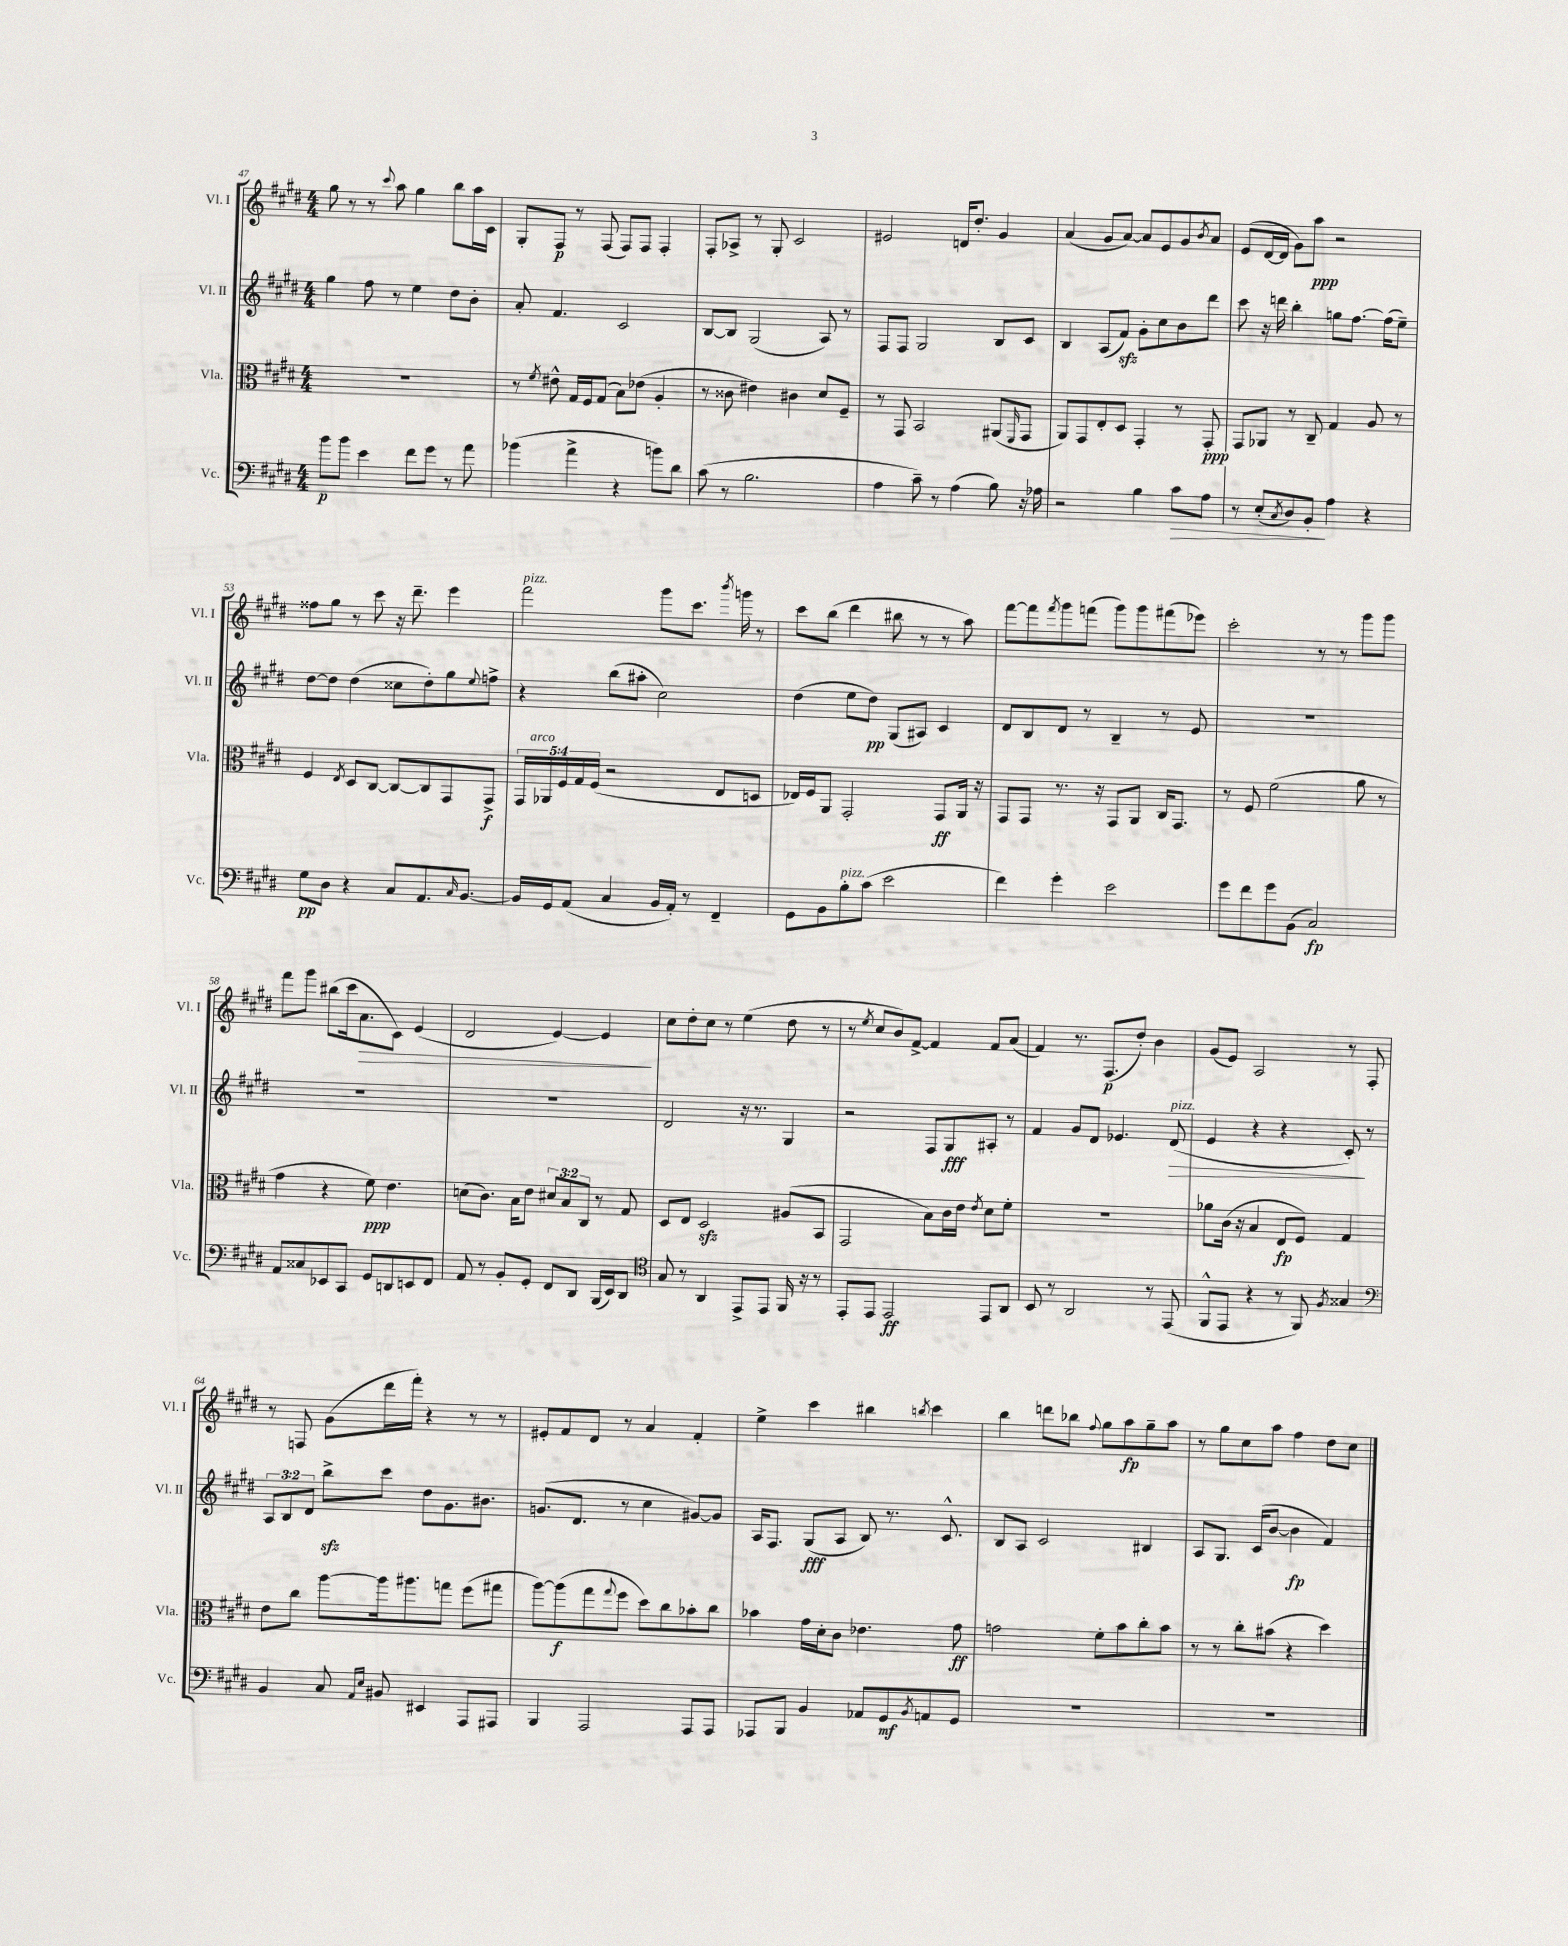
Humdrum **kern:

**kern	**kern	**kern	**kern
*staff4	*staff3	*staff2	*staff1
*clefF4	*clefC3	*clefG2	*clefG2
*k[f#c#g#d#]	*k[f#c#g#d#]	*k[f#c#g#d#]	*k[f#c#g#d#]
*M4/4	*M4/4	*M4/4	*M4/4
8b\L	1r	4gg#\	8gg#\
8b\J	.	.	8r
4e\	.	8ff#\	8r
.	.	.	8qqccc#/
.	.	8r	8aa\
8f#\L	.	4ee\	4gg#\
8g#\J	.	.	.
8r	.	8dd#\L	8bb\L
8a\	.	8b'\J	16aa\L
.	.	.	16c#\JJ
=	=	=	=
(4b-\	8r	8a'/	8G#'/L
.	8qf#/	.	.
.	8e#^^\	4.f#/	8F#/J
4a^\	16G#/LL	.	8r
.	16F#/J	.	.
.	(8G#/J	.	(8F#/
4r	8B\L)	2c#/	8F#/L)
.	(8e-\J	.	8F#/J
8b\L)	4A'/	.	4F#'/
8d#\J	.	.	.
=	=	=	=
(8c#\	8r	[8B/L	8F#'/L
8r	8c##\	8B/]J	8A-^/J
2.B\	4e#\)	(2G#/	8r
.	.	.	8G#'/
.	4c#\	.	2c#/
.	8d#/L	8A/)	.
.	8F#~/J	8r	.
=	=	=	=
4A\	8r	8F#/L	2e#/
.	8GG#/	8F#/J	.
8c#~\)	2BB/	2G#/	.
8r	.	.	.
(4A\	.	.	16d/LK
.	.	.	8.dd#'/J
8B\)	(8AA#/L	8B/L	4g#/
.	16qqFF#/	.	.
16r	8GG#/J	8c#/J	.
16A-\	.	.	.
=	=	=	=
2r	8AA/L)	4B/	(4a/
.	8GG#/	.	.
.	8E'/	(8A/L	8g#/L
.	8D#/J	8f#/J)	[8a/J)
4B\	4GG#'/	8g#'\L	8a/]L
.	.	8cc#\	8e/
8c#\L	8r	8b\	8g#/
.	.	.	8qb/
8A\J	8GG#'/	8ddd#\J	8a/J
=	=	=	=
8r	8GG#/L	8ccc#\	(8e/L
(8E'/L	8AA-/J	16r	[16d#/L
.	.	16ddd\	16d#/]JJ
8qC#/	.	.	.
8D#/)	8r	4bb'\	8g#\L)
8BB'/J	8C#~/	.	8aa\J
4A\	4G#/	8gg\L	2r
.	.	[8.ff#\J	.
4r	8A/	.	.
.	.	(16ff#\]LK	.
.	8r	8ee~\J)	.
=	=	=	=
8G#\L	4F#/	[8dd#\L	8ff##\L
8D#\J	.	8dd#\]J	8gg#\J
.	8qE/	.	.
4r	8D#/L	(4dd#\	8r
.	[8C#/J	.	8ccc#\
8C#/L	8C#/_L	8cc##\L	16r
.	.	.	8.ddd#~\
8.AA/	8C#/]	8dd#'\)	.
.	8GG#/	8gg#\	4eee\
16qqC#/	.	.	.
[8.BB/J	.	.	.
.	.	8qqee/	.
.	8GG#^/J	8ff^\J	.
=	=	=	=
16BB/]LL	20GG#/LL	4r	2fff#\
.	20AA-/	.	.
16GG#/J	.	.	.
.	20F#/	.	.
(8AA/J	.	.	.
.	20G#/	.	.
.	(20F#/JJ	.	.
4C#/	2r	(8bb\L	.
.	.	8aa#'\J	.
16BB/LL	.	2cc#\)	8ggg#\L
16AA'/JJ)	.	.	.
8r	.	.	8.ccc#\J
4FF#~/	8E/L	.	.
.	.	.	8qbbb/
.	.	.	16ggg\
.	8D/J	.	8r
=	=	=	=
8GG#\L	16E-/LL)	(4dd#\	8ccc#\L
.	16F#/J	.	.
8BB\	8AA/J	.	(8bb\J
8B'\	2GG#'/	8ee\L	4ddd#\
(8c#\J	.	8dd#\J)	.
2e\	.	(8G#/L	8bb#\
.	.	8A#/J)	8r
.	8GG#/L	4c#/	8r
.	16AA/Jk	.	8aa\)
.	16r	.	.
=	=	=	=
4f#\)	8GG#/L	8d#/L	[8fff#\L
.	8GG#/J	8B/	8fff#\]
.	.	.	8qfff#/
4g#'\	8.r	8d#/J	8ggg#\
.	.	8r	(8fff\J
.	16r	.	.
2e\	8GG#/L	4B~/	8ggg#\L)
.	8AA/J	.	8ggg#\
.	16C#/LK	8r	(8fff#\
.	8.GG#/J	.	.
.	.	8e/	8eee-\J)
=	=	=	=
8g#\L	8r	1r	2ccc#'\
8f#\	8F#/	.	.
8g#\	(2f#\	.	.
(8BB\J	.	.	.
2C#/)	.	.	8r
.	.	.	8r
.	8a\	.	8ggg#\L
.	8r	.	8ggg#\J
=	=	=	=
8AA/L	4g#\	1r	8fff#\L
8C##/	.	.	8ggg#\J
8EE-/	4r	.	(8bb#\L
8CC#/J	.	.	16ccc#\k
.	.	.	8.a\
8GG#/L	8f#\)	.	.
8DD/	4.e\	.	8c#\J)
8EE/	.	.	(4e/
8FF#/J	.	.	.
=	=	=	=
8AA/	(8d\L	1r	2d#/
8r	8.c#\J)	.	.
8BB'/L	.	.	.
.	16B\LK	.	.
8GG#'/J	8e\J	.	.
8FF#/L	12d#/L	.	[4e/)
.	12B/	.	.
8DD#/J	.	.	.
.	12C#/J	.	.
(16BBB/LL	8r	.	4e/]
16EE/J)	.	.	.
8DD#/J	8G#/	.	.
=	=	=	=
*clefC4	*	*	*
8G#/	8D#/L	2d#/	8cc#\L
8r	8E/J	.	8dd#'\
4AA/	2D#/	.	8cc#\J
.	.	.	8r
8EE^/L	.	16r	(4ee\
.	.	8.r	.
8EE/J	.	.	.
16FF#/	(8A#/L	4G#/	8dd#\
16r	.	.	.
8r	8BB/J	.	8r
=	=	=	=
8EE'/L	2GG#/	2r	8r
.	.	.	8qee/
8EE/J	.	.	8cc#/L
2EE/	.	.	8b/)
.	.	.	[8f#^/J
.	8B\L)	8F#/L	4f#/]
.	16c#\L	8G#/	.
.	16e\JJ	.	.
.	8qe/	.	.
8EE/L	8d#\L	8A#'/J	8f#/L
8AA/J	8f#'\J	8r	(8a/J
=	=	=	=
8BB/	1r	4f#/	4f#/)
8r	.	.	.
2AA/	.	8g#/L	8.r
.	.	8d#/J	.
.	.	.	(8.F#/L
.	.	4.e-/	.
.	.	.	8dd#'/J)
8r	.	.	4b\
(8EE/	.	(8d#/	.
=	=	=	=
8FF#^^/L	8a-\L	4e/	(8g#/L
8EE/J	(16c#\Jk	.	8e/J)
.	16r	.	.
4r	4B/	4r	2A/
8r	8E/L	4r	.
8FF#/)	8F#/J)	.	.
8qF#/	.	.	.
4G##/	4G#/	8c#'/)	8r
.	.	8r	8F#'/
=	=	=	=
*clefF4	*	*	*
4BB/	8e\L	12A/L	8r
.	.	12B/	.
.	8cc#\J	.	8F/
.	.	12d#/J	.
8C#/	[8aa\L	8bb^\L	(8g#\L
16qqAA/LL	.	.	.
16qqE/JJ	.	.	.
8BB#/	16aa\]k	8ccc#\J	16ddd#\L
.	8.aa#\	.	16fff#'\JJ)
4EE#/	.	8dd#\L	4r
.	8gg\J	8.g#\	.
8AAA/L	(8ff#\L	.	8r
.	.	8.b#\J	.
8AAA#/J	8gg#\J	.	8r
=	=	=	=
4BBB/	[8aa\L)	(8.g/L	8e#'/L
.	(8aa\]	.	8f#/
.	.	8.d#/J	.
2AAA/	8gg#\	.	8d#/J
.	8qqgg#/	.	.
.	8ff#\J	8r	8r
.	8dd#\L)	4cc#\	4a/
.	8cc#\	.	.
8AAA/L	8b-'\	[8g#/L)	4f#'/
8AAA/J	8cc#\J	8g#/]J	.
=	=	=	=
8AAA-/L	4b-\	16A/LK	4ee^\
.	.	8.F#/J	.
8BBB/J	.	.	.
4BB/	16g#\LL	(8G#/L	4ccc#\
.	16d#'\J	.	.
.	8c#\J	8A/J	.
8AA-/L	4.e-\	8B/)	4bb#\
8GG#/	.	8.r	.
8qBB/	.	.	8qbb/
8AA/	.	.	4ccc#\
.	.	8.c#^^/	.
8GG#/J	8g#\	.	.
=	=	=	=
1r	2g\	8B/L	4bb\
.	.	8A/J	.
.	.	2c#/	8ddd\L
.	.	.	8bb-\J
.	.	.	8qqff#/
.	8f#'\L	.	8gg#\L
.	8b\	.	8aa\
.	8cc#'\	4B#/	8gg#~\
.	8b\J	.	8aa\J
=	=	=	=
1r	8r	8A/L	8r
.	8r	8.G#/J	8gg#\L
.	8cc#'\L	.	8cc#\
.	.	(16c#/LK	.
.	(8b#\J	[8b/J	8aa\J
.	4r	4b\]	4ff#\
.	4dd#\)	4f#/)	8dd#\L
.	.	.	8cc#\J
==	==	==	==
*-	*-	*-	*-
